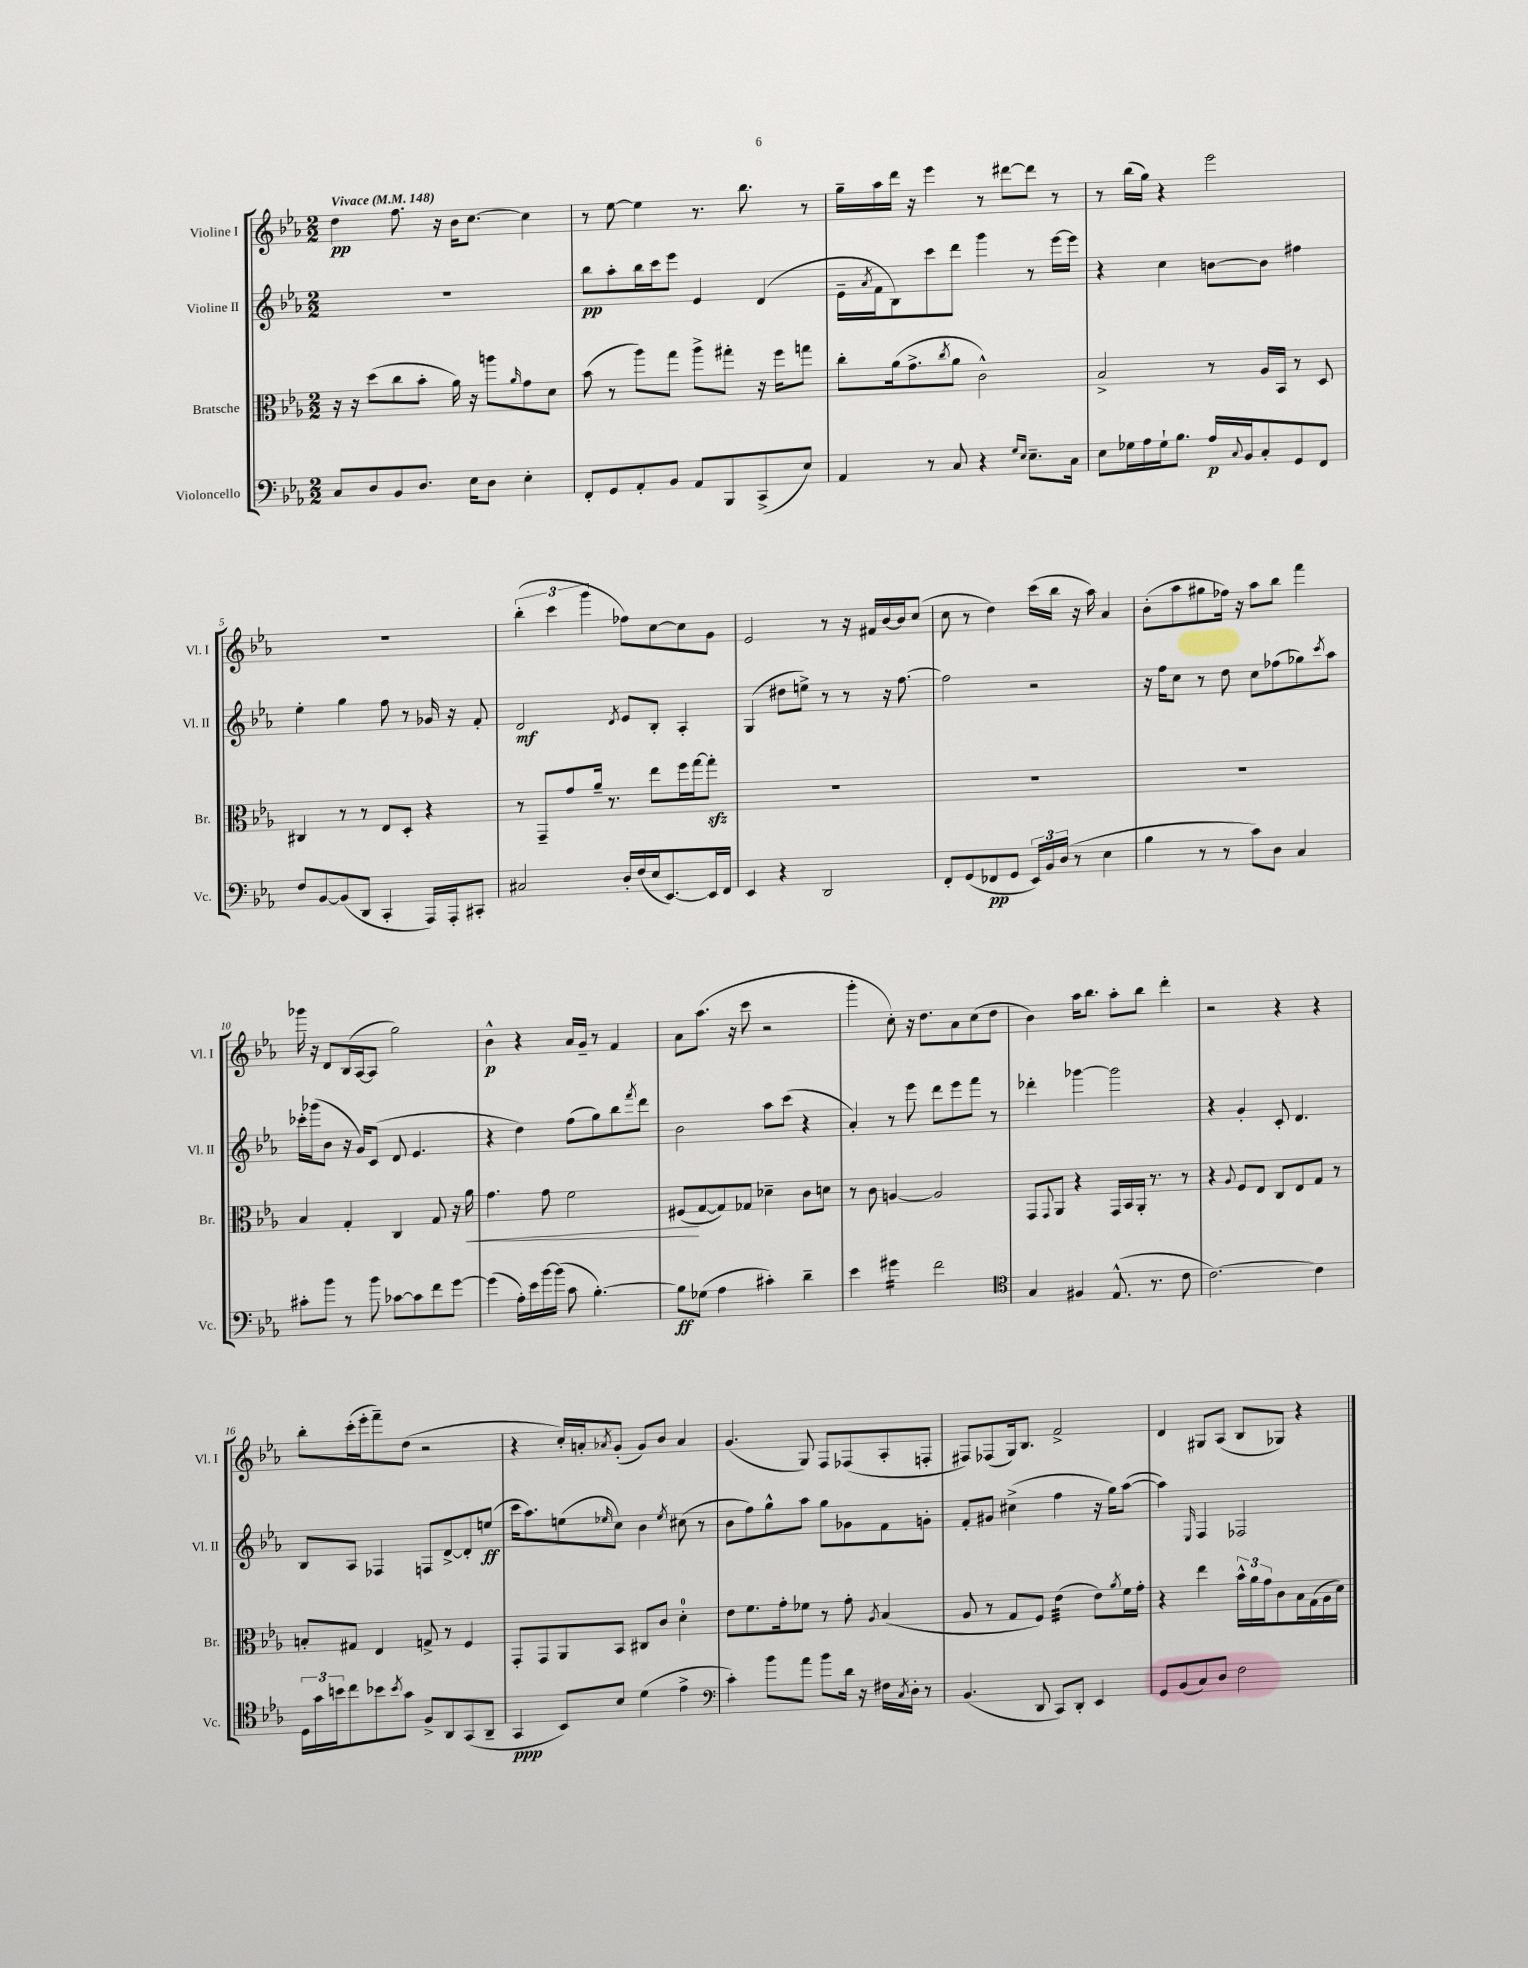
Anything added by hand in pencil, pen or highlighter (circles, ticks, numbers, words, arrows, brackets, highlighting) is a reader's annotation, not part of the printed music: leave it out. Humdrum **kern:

**kern	**kern	**kern	**kern
*staff4	*staff3	*staff2	*staff1
*clefF4	*clefC3	*clefG2	*clefG2
*k[b-e-a-]	*k[b-e-a-]	*k[b-e-a-]	*k[b-e-a-]
*M2/2	*M2/2	*M2/2	*M2/2
*MM148	*MM148	*MM148	*MM148
8C	16r	1r	4dd
.	16r	.	.
8D	(8dd	.	.
8BB-	8cc	.	8.ff
8.D	8b-'	.	.
.	.	.	16r
.	16a-)	.	16b-
16E-	16r	.	[8.cc
8D	8aa	.	.
.	16qqa-	.	.
4E-'	8g	.	4cc]
.	8d	.	.
=	=	=	=
8FF'	(8b-	8bb-	8r
8GG	8r	8aa-'	[8ee-
8AA-'	8aa-)	16bb-	4ee-]
.	.	16ccc	.
8BB-	8gg	8eee-	.
8AA-	8aa-^	4e-	8.r
8BBB-	8gg#'	.	.
.	.	.	8.bb-
(8CC^	16r	(4d	.
.	16ff	.	.
8E-)	8gg	.	8r
=	=	=	=
4AA-	8cc'	16e-~	16gg~
.	.	8qa-	.
.	.	16f	16aa-
.	(16a-	8B-)	16ddd
.	8.g^	.	16r
8r	.	8ccc	4eee-
.	8qcc	.	.
8C	8a-	8ddd	.
4r	2c^^)	4ggg	8r
.	.	.	[8ddd#
16qqG	.	.	.
16qqE-	.	.	.
8.E-~	.	8r	8ddd#]
.	.	[16eee-	8r
16C	.	16eee-]	.
=	=	=	=
8E-	2B-^	4r	8r
16G-	.	.	(16bb-
16A-	.	.	16gg)
16G-`	.	4cc	4r
8.B-	.	.	.
16A-	8r	[8b	2eee-
8qqC	.	.	.
16BB-	.	.	.
8C'	16A-	8b]	.
.	16BB-	.	.
8GG	8r	4ff#	.
8FF	8D	.	.
=	=	=	=
8F	4C#	4ee-'	1r
[8BB-	.	.	.
(8BB-]	8r	4gg	.
8DD	8r	.	.
4CC'	8E-	8ff	.
.	8D'	8r	.
16AAA-)	4r	16g-	.
16AAA-'	.	16r	.
8CC#'	.	8f'	.
=	=	=	=
2C#	8r	2d	(6bb-'
.	8GG~	.	.
.	.	.	6ccc
.	8g	.	.
.	.	.	6ggg
.	16a-~	.	.
.	8.r	.	.
.	.	8qd	.
16D'	.	8e-	8ff-)
(16F	.	.	.
16E-	8ee-	8B-'	[8cc
[8.EE-)	.	.	.
.	16ff	4A-'	8cc]
.	[16gg	.	.
16EE-]	8gg']	.	8g
16FF	.	.	.
=	=	=	=
4EE-	1r	(4G	2e-
4r	.	8dd#	.
.	.	8ee^)	.
2DD	.	8r	8r
.	.	8r	16r
.	.	.	16f#
.	.	16r	[16b-
.	.	[8.ff	16b-]
.	.	.	(8cc
=	=	=	=
8FF'	1r	2ff]	8cc
(8GG	.	.	8r
8FF-	.	.	4dd)
8GG	.	.	.
24EE-)	.	2r	(16ccc
24BB-	.	.	.
.	.	.	16bb-
(24D	.	.	.
8r	.	.	16r
.	.	.	16aa-)
4E-	.	.	4a-
=	=	=	=
4B-	1r	16r	(8b-'
.	.	16ff	.
.	.	8cc	8aa-
8r	.	8r	8gg#
8r	.	8dd	16ff-)
.	.	.	16r
8c)	.	8cc	8aa-
8D	.	(8ff-	8bb-
4C	.	8gg-)	4fff
.	.	8qccc	.
.	.	8aa-	.
=	=	=	=
8c#'	4B-	16ccc-'	16ggg-
.	.	(16ggg-	16r
8b-	.	8b-	8d
8r	4G'	16r	(16B-
.	.	16g)	[16A-
8b-	.	(8c	8A-]
[8c-	4C	8d	2gg)
8c-]	.	4.e-	.
8f	8G	.	.
[8g	16r	.	.
.	16a-	.	.
=	=	=	=
(4g]	4.g	4r	4b-^^
16A-')	.	4dd)	4r
16e-	.	.	.
[16b-	8g	.	.
(16b-]	.	.	.
8c	2f	(8ff	16a-
.	.	.	16g~
[4.B-')	.	8gg)	8r
.	.	8bb-	4f
.	.	8qfff	.
.	.	8ddd	.
=	=	=	=
8B-]	(8F#	2b-	8a-
(8G-	[8G	.	(8.aa-
4A-	8G])	.	.
.	.	.	16r
.	8G-	.	8ccc
4c#')	4d-~	8aa-	2r
.	.	(8ccc	.
4d~	8c	4r	.
.	8d	.	.
=	=	=	=
4e-	8r	4a-')	4ggg'
.	8c	.	.
4g#	[4A	8r	8cc')
.	.	8eee-	16r
.	.	.	8.dd
2f	2A]	8ddd	.
.	.	8eee-	8a-
.	.	8fff	(8cc
.	.	8r	8dd
=	=	=	=
*clefC4	*	*	*
4G	8GG	4ddd-'	4b-)
.	8qqGG	.	.
.	8AA-	.	.
4F#	4r	[4ggg-	16aa-
.	.	.	8.bb-
(8.E-^^	16GG	2ggg-]	8aa-'
.	16BB-	.	.
.	16AA-'	.	8bb-
8.r	8.r	.	.
.	.	.	4ddd'
8c	8r	.	.
=	=	=	=
[2.c)	4r	4r	2r
.	8qqA-	.	.
.	8F	4g'	.
.	8E-	.	.
.	8C	8c'	4r
.	8E-	4.d	.
4c]	8G	.	4r
.	8r	.	.
=	=	=	=
24D	8B'	8B-	8bb-'
24g	.	.	.
24b	.	.	.
8cc	8G#	8A-	(16ccc'
.	.	.	16eee-'
8b-	4E-	4F-	8fff~)
8qb-	.	.	.
8g	.	.	(8dd
8F^	8G^	8F	2r
8AA-	8r	[8d^	.
(8GG	4F	8d']	.
8AA-~	.	(8ee	.
=	=	=	=
4GG	8GG'	16ccc	4r
.	.	8.aa-)	.
.	8GG	.	.
8BB-)	8AA-	(8ee	16cc')
.	.	.	16a'
.	.	16qqee-	8qa-
8B-	8BB-	8cc)	(8g'
(4d	8C#	4b-	8g)
.	8c	.	8b-
.	.	8qee-	.
4e-^	4d'	(8cc#	4a-
.	.	8r	.
=	=	=	=
*clefF4	*	*	*
4c')	8e-	8b-	(4.g
.	8.f	8ff)	.
8b-	.	8gg^^	.
.	16g'	.	.
8a-	8f-	8aa-	8G)
8b-	8r	8gg	8F
16d	8g'	8g-	(8F-
16r	.	.	.
.	8qA-	.	.
16F#	(4B-	8f	8A-'
8qC	.	.	.
16D'	.	.	.
8r	.	8g'	8F'
=	=	=	=
(4.BB-	8A-	8f'	8F#)
.	8r	8g#	(8F-
.	8G	(4cc#^	16G)
.	.	.	8.B-
8DD	8F)	.	.
8CC)	(4e-	4ff	2f^
8DD'	.	.	.
4EE-	8e-)	16r	.
.	.	16gg)	.
.	8qa-	.	.
.	16f	([8aa-	.
.	16g'	.	.
=	=	=	=
8GG	4r	4aa-])	4d
(8BB-	.	.	.
.	.	16qqE-	.
8C)	4ee-	4F	8G#
8D	.	.	(8A-
2F	24b-^^	2F-	8B-
.	24a-	.	.
.	24g	.	.
.	8c	.	8G-)
.	16B-	.	4r
.	(16G	.	.
.	16A-	.	.
.	16d)	.	.
==	==	==	==
*-	*-	*-	*-
